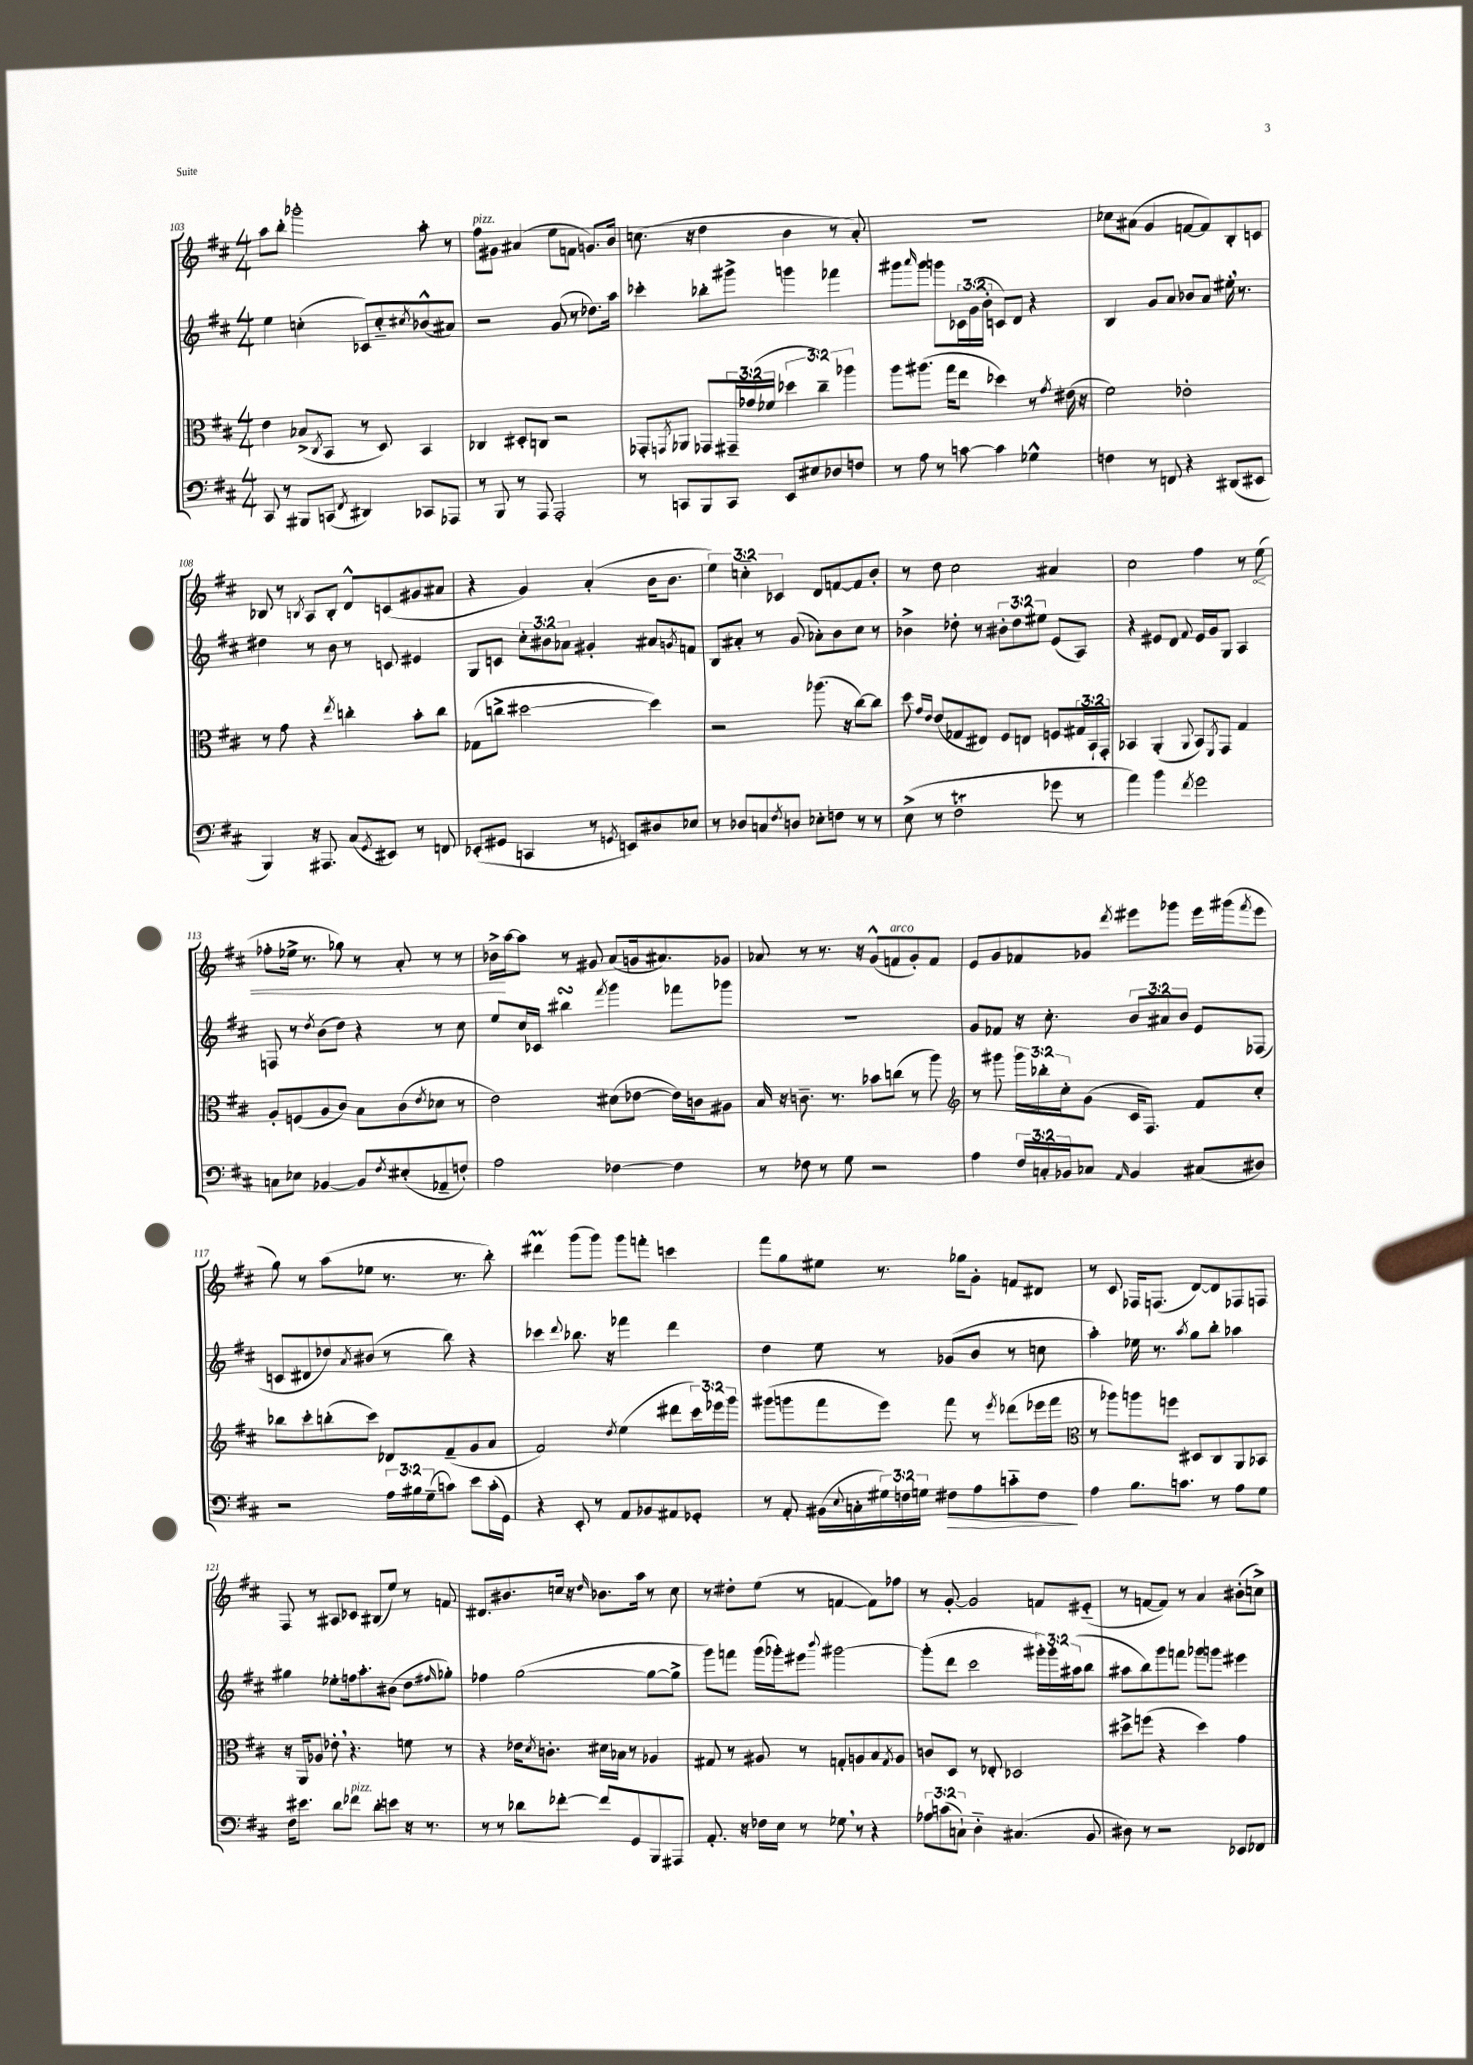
<<
\new StaffGroup <<
\new Staff = "s0" {
    \clef treble \key d \major \numericTimeSignature \time 4/4 \override Staff.TupletNumber.text = #tuplet-number::calc-fraction-text
    a''8 b''8-. ges'''2-. a''8-. r8 |
    fis''8^\markup { \italic "pizz." } gis'8 ais'4( e''8 f'8 g'8.) b'16 |
    c''8.( r16 d''4 b'4 r8 a'8-.) |
    R1 |
    ces''8 ais'8( g'4 f'8~ f'8) b8-. c'8 |
    bes8 r8 \acciaccatura { b8 } a8 b8-. d'8-^ c'8( gis'8 ais'8 |
    r4 g'4) a'4-.( b'16 b'8. |
    \tuplet 3/2 { e''4) c''4-_ ces'4 } d'8 f'8~ f'8 b'8-. |
    r8 d''8 cis''2 ais'4 |
    cis''2 fis''4 r8 \once \override Hairpin.circled-tip = ##t e''8\<( |
    fes''8-. ees''16-> r8. ges''8) r8 a'8-. r8 r8 |
    bes'16->\! a''16~ a''8 r8 gis'8 a'8( g'16 ais'8.) ges'8 |
    aes'8 r8 r8. r16 g'8-^( f'8^\markup { \italic "arco" } g'8-.) f'8 |
    e'8 g'8 fes'8 ges'8 \acciaccatura { d'''8 } eis'''8 ges'''8 eis'''16 gis'''16( \acciaccatura { fis'''8 } eis'''8 |
    g''8) r8 a''8( ees''8 r8. r8. b''8-.) |
    dis'''4\prall g'''8( g'''8) g'''8 f'''8-. c'''4 |
    fis'''8 g''8 eis''8 r8. ges''16 g'8-. f'8 dis'8 |
    r8 cis'8 fes16 f8.( d'8~) d'8 fes8 f8 |
    fis8 r8 ais8 ces'8 bis8( e''8) r8 f'8 |
    dis'8. bis'8. c''16 r16 \grace { d''16 } bes'8. a''16 r8 c''8 |
    r8 dis''8-. e''8( r8 f'4~ f'8) fes''8 |
    r8 g'8~-. g'2 f'8 eis'8-_( |
    r8 f'8~ f'8) r8 a'4 bis'8-.( c''8->) \bar "|." |
}
\new Staff = "s1" {
    \clef treble \key d \major \numericTimeSignature \time 4/4 \override Staff.TupletNumber.text = #tuplet-number::calc-fraction-text
    e''4 c''4-.( ces'8) c''8-_ \acciaccatura { cis''8 } bes'8-^( ais'8) |
    r2 g'8( r8 des''8.) a''16 |
    ces'''4-. bes''8-. gis'''8-> g'''4 fes'''4 |
    gis'''8 \grace { a'''16 } gis'''8 g'''8 \tuplet 3/2 { ces'16 g'16( b'16-. } c'8) d'8 r4 |
    b4 g'8 a'8 bes'8 a'8 eis''16-. \breathe r8. |
    dis''4 r8 b'8 r8 c'8 eis'4 |
    g8 c'8 \tuplet 3/2 { cis''8-. bis'8 aes'8 } gis'4-. ais'8 \acciaccatura { g'8 } f'8 |
    b8 ais'8-. r8 g'8( aes'8-.) b'8 cis''8 r8 |
    bes'4-> des''8-. r8 \tuplet 3/2 { bis'8-. des''8 eis''8 } e'8( a8) |
    r4 eis'8 d'8 \appoggiatura { fis'8 } eis'16 g'16 g8 a4 |
    f8 r8 \acciaccatura { d''8 } b'8( d''8) r4 r8 cis''8 |
    e''8 cis''16 ces'16 bis''4\turn \acciaccatura { fis'''8 } g'''4 fes'''8 ges'''8 |
    R1 |
    g'8 fes'8 r16 cis''8.-. \tuplet 3/2 { b'8 ais'8 b'8 } e'8 fes8( |
    c'8 dis'8 des''8) \acciaccatura { a'8 } bis'8( r8 b''8) r4 |
    ces'''4 \appoggiatura { d'''8 } bes''8. r16 fes'''4 d'''4 |
    d''4 e''8 r8 ges'8( b'8 r8 c''8 |
    a''4-.) ees''16 r8. \acciaccatura { a''8 } g''8 b''8-. aes''4 |
    gis''4 ees''8-. f''16 a''8.-. bis'8( d''8 \grace { fis''16 } ges''8-.) |
    fes''4 g''2~( g''8~ g''8-> |
    g'''8) f'''8 g'''16( ges'''16-.) eis'''8 \appoggiatura { b'''8 } gis'''2~ |
    gis'''8-.( d'''8 cis'''2 \tuplet 3/2 { gis'''16-.) gis'''16-. ais''16( } b''8 |
    ais''8 b''8) g'''8 f'''8 ges'''8 g'''8 eis'''4 \bar "|." |
}
\new Staff = "s2" {
    \clef alto \key d \major \numericTimeSignature \time 4/4 \override Staff.TupletNumber.text = #tuplet-number::calc-fraction-text
    e'4 bes8->( \acciaccatura { cis8 } b,8 r8 d8) b,4 |
    ces4 dis8-. c8 r2 |
    ges,8-. \acciaccatura { g,8 } aes,8 ges,8 \tuplet 3/2 { gis,16-- ges'16( fes'16 } \tuplet 3/2 { des''4 cis''4--) aes''4 } |
    a''8 ais''8.( g''16 e''8 des''4) r8 \acciaccatura { g'8 } eis'16( r16 |
    fis'2) ees'2-. |
    r8 g'8 r4 \acciaccatura { e''8 } c''4-. b'8-. c''8 |
    ges8( c''8-> dis''2~ dis''4) |
    r2 aes''8.( r16 cis''8~) cis''8 |
    d''8 \grace { g'16 e'16 } e'8( ges8 eis8) fis8 e8 f8 \tuplet 3/2 { gis16 b,16-! g,16-. } |
    bes,4 a,4-.( \appoggiatura { a,8 } bes,8) \acciaccatura { fis,8 } g,8 g4 |
    a8-. f8( a8 cis'8) b8 cis'8( \acciaccatura { e'8 } des'8 r8 |
    e'2) dis'8( ees'8~ ees'16) c'16 ais8 |
    b16 r16 c'8.-- r8. bes'8 c''8( r8 a''8) |
    \clef treble r8 gis'''8 \tuplet 3/2 { gis'''16 bes''16-. cis''16-. } g'8( cis'16 fis8.) fis'8 cis''8-. |
    bes''8 cis'''8-. b''8-.( cis'''8) des'8 fis'8--( g'8 a'8 |
    fis'2) \acciaccatura { d''8 } e''4( dis'''8 \tuplet 3/2 { cis'''16) ees'''16 g'''16 } |
    gis'''8( g'''8 fis'''8 e'''8) fis'''8 r8 \acciaccatura { e'''8 } des'''8( ees'''16 fis'''16 |
    \clef alto r8 aes''8) a''8 f''8 dis8 cis8 a,8 bes,8 |
    r16 a,16 aes8 ees'8-. \breathe r4. f'8 r8 |
    r4 ees'16 \acciaccatura { d'8 } c'8.-. dis'16 bes16 r8 aes4 |
    gis8 r8 ais8 r8 g8-. a8 b8 \acciaccatura { g8 } a8 |
    c'8 d8 r8 ees8-. des2 |
    dis''8-> f''8( r4 dis''4) g'4 \bar "|." |
}
\new Staff = "s3" {
    \clef bass \key d \major \numericTimeSignature \time 4/4 \override Staff.TupletNumber.text = #tuplet-number::calc-fraction-text
    cis,8 r8 bis,,8 c,8( \acciaccatura { fis,8 } dis,4) ces,8 aes,,8 |
    r8 b,,8 r8 a,,8 a,,2-. |
    r8 c,8 b,,8 c,8 e,8 eis8 des8 f8 |
    r8 a8 r8 c'8~ c'4 ges4-^ |
    f4 r8 f,8 r4 dis,8( eis,8 |
    b,,4) r16 ais,,8. cis8( \acciaccatura { g,8 } eis,8) r8 f,8 |
    ees,8-.( gis,8 c,4 r8 \acciaccatura { g,8 } e,8) dis8 ees8 |
    r8 des8 c8 \acciaccatura { fis8 } d8 ees8-. f8 r8 r8 |
    e8->( r8 fis2\trill ges'8 r8 |
    a'4) b'4 \acciaccatura { fis'8 } g'2 |
    c8 ees8 bes,4~ bes,8 \acciaccatura { fis8 } eis8-.( aes,8-- f8-.) |
    a2 fes4~ fes4 |
    r8 fes8 r8 g8 r2 |
    a4 \tuplet 3/2 { fis16 c16-. bes,16 } ces8 \grace { a,16 } bes,4 cis8( dis8) |
    r2 \tuplet 3/2 { a16 bis16 g16--( } c'8) e'8 c'16-.( g,16) |
    r4 e,8-. r8 a,8 bes,8 ais,8 ges,8-. |
    r8 a,8-. bis,16( \appoggiatura { e8 } c16-. \tuplet 3/2 { gis16) f16 g16 } fis8\> a8 c'8-_ fis8\! |
    a4 b8. c'8. r8 a8 g8 |
    fis16 eis'8. d'8 fes'8^\markup { \italic "pizz." } d'8-. e'8 r16 r8. |
    r8 r8 des'8 fes'8~-. fes'8 g,8 b,,8 ais,,8 |
    a,8.-. r16 fes16 e16 r8 ges8 \breathe r8 r4 |
    \tuplet 3/2 { aes8 c'8( c8-!) } d4-_ cis4.( b,8 |
    dis8) r8 r2 ees,8 fes,8 \bar "|." |
}
>>
>>
\layout { \context { \Score currentBarNumber = #103 } }
